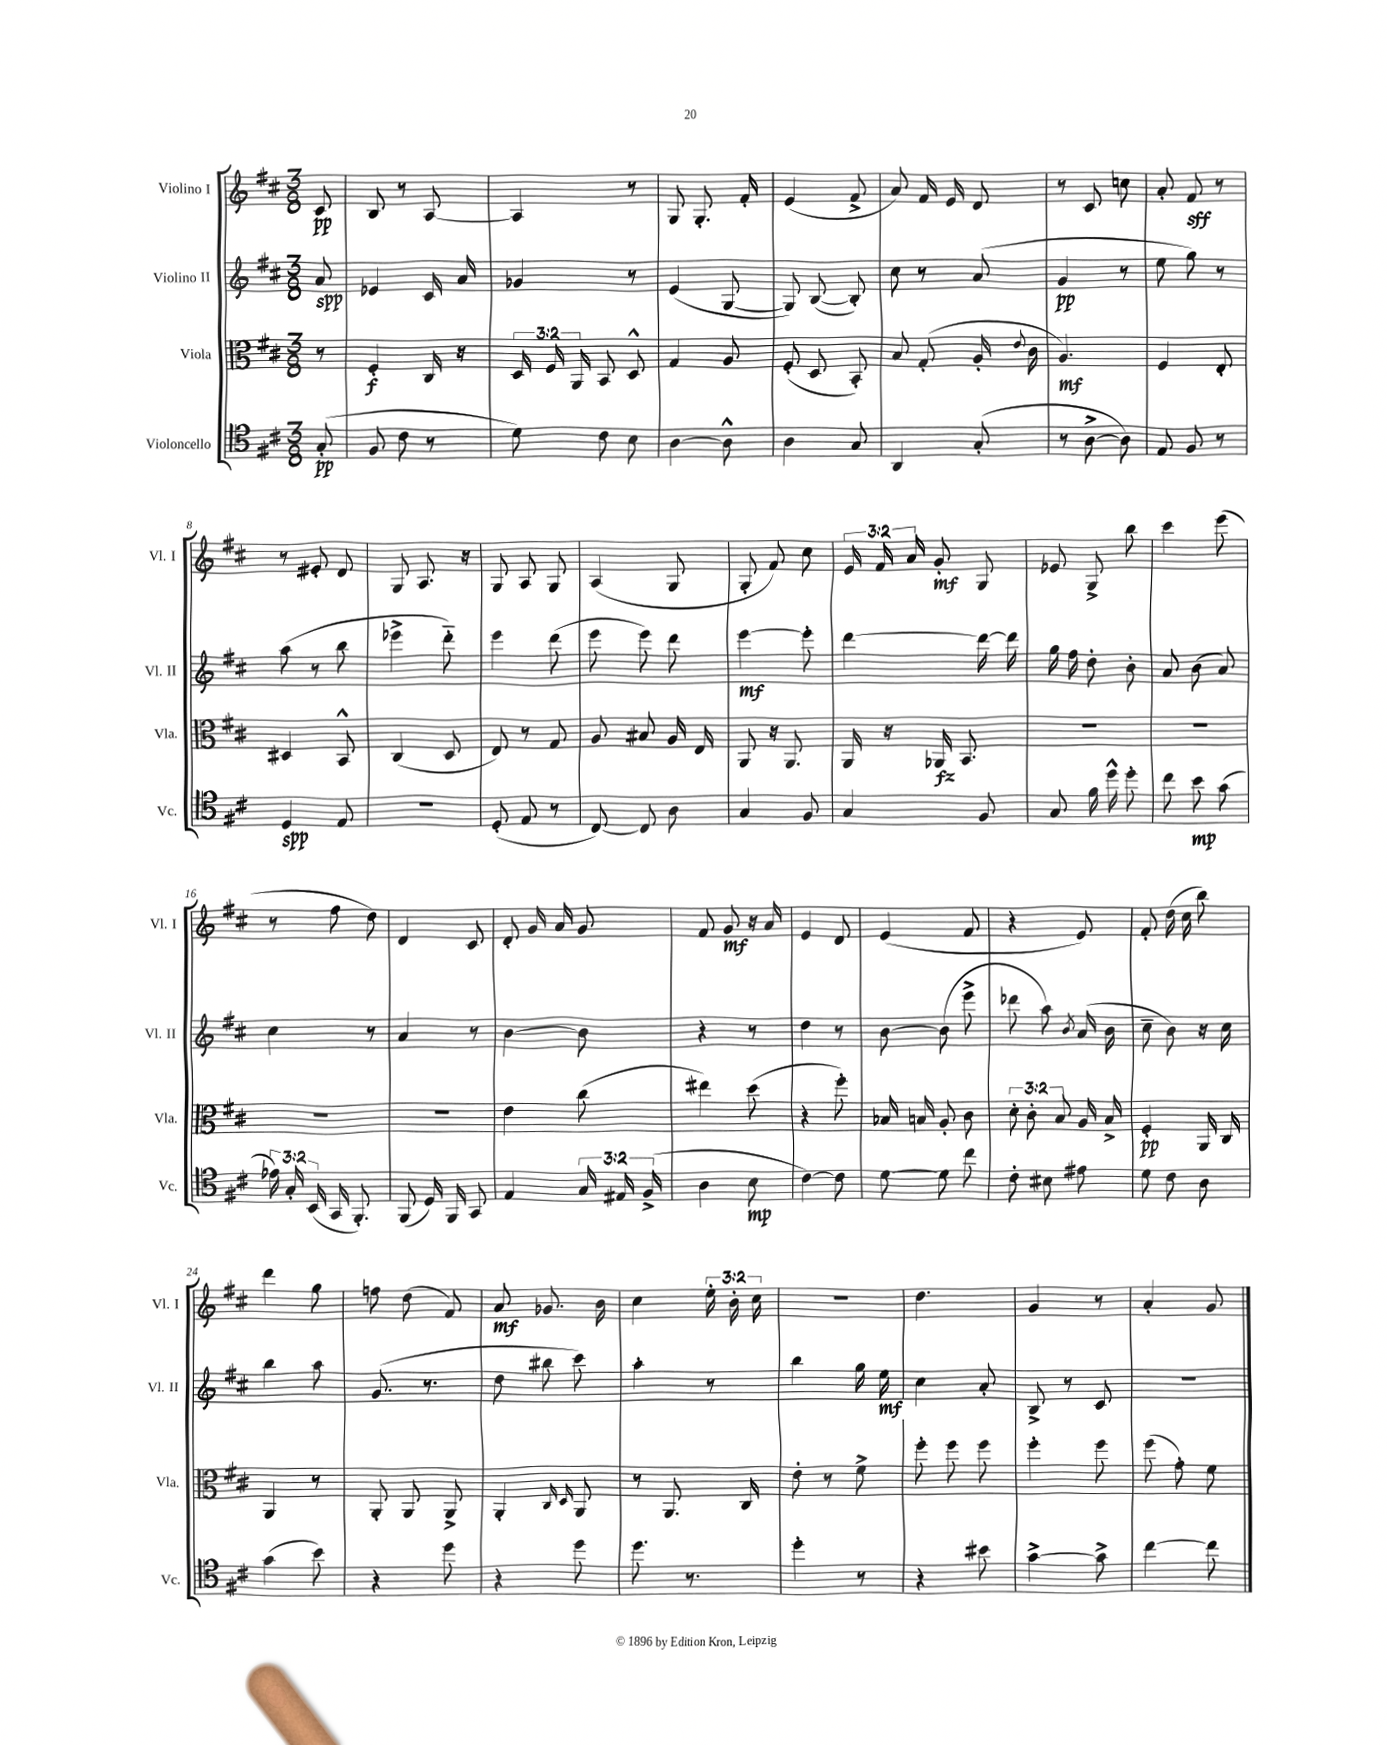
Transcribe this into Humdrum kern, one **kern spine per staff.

**kern	**kern	**kern	**kern
*staff4	*staff3	*staff2	*staff1
*clefC4	*clefC3	*clefG2	*clefG2
*k[f#c#]	*k[f#c#]	*k[f#c#]	*k[f#c#]
*M3/8	*M3/8	*M3/8	*M3/8
(8G'/	8r	8a/	8c#/
=	=	=	=
8F#/	4F#'/	4e-/	8B/
8c#\	.	.	8r
8r	16C#/	16c#/	[8A/
.	16r	16a/	.
=	=	=	=
8d\)	24D/	4g-/	4A/]
.	24F#/	.	.
.	24AA/	.	.
8c#\	8BB/	.	.
8B\	8D^^/	8r	8r
=	=	=	=
[4A\	4G/	(4e/	8G/
.	.	.	8.G'/
8A^^\]	8A/	[8G/	.
.	.	.	16f#'/
=	=	=	=
4A\	(8F#'/	8G/])	(4e/
.	8D/	([8B/	.
8G/	8BB'/)	8B'/])	8f#^/
=	=	=	=
4AA/	8B/	8cc#\	8a/)
.	(8G'/	8r	16f#/
.	.	.	16e/
(8G'/	16A'/	(8a/	8d/
.	8qqe/	.	.
.	16c#\	.	.
=	=	=	=
8r	4.A/)	4g/	8r
[8A^\	.	.	8c#/
8A\])	.	8r	8cc\
=	=	=	=
8E/	4F#/	8ee\	8a'/
8F#/	.	8gg\)	8f#/
8r	8E'/	8r	8r
=	=	=	=
4D/	4D#/	(8aa\	8r
.	.	8r	8e#'/
8E/	8BB^^/	8bb\	8d/
=	=	=	=
4.r	(4C#/	4eee-^\	8G/
.	.	.	8.A/
.	8D/	8ddd'~\)	.
.	.	.	16r
=	=	=	=
(8D'/	8E/)	4eee\	8G/
8E/	8r	.	8A/
8r	8G/	(8ddd\	8G/
=	=	=	=
[8C#/)	8A/	8eee\	(4A/
8C#/]	8B#/	8eee\)	.
8A\	16A/	8ddd\	8G/
.	16E/	.	.
=	=	=	=
4G/	8AA/	[4eee\	8G'/
.	16r	.	8f#/)
.	8.AA/	.	.
8F#/	.	8eee'\]	8cc#\
=	=	=	=
4G/	16AA/	[4ddd\	24e/
.	.	.	24f#/
.	16r	.	.
.	.	.	24a/
.	16AA-/	.	8g'/
.	8.BB/	.	.
8F#/	.	16ddd\_	8G/
.	.	16ddd\]	.
=	=	=	=
8G/	4.r	16gg\	8e-/
.	.	16ff#\	.
16f#\	.	8dd'\	8G^/
16dd^^\	.	.	.
8dd'\	.	8b'\	8bb\
=	=	=	=
8cc#\	4.r	8a/	4ccc#\
8b\	.	(8b\	.
(8g\	.	8a/)	(8eee\
=	=	=	=
24e-\)	4.r	4cc#\	8r
24G'/	.	.	.
(24BB/	.	.	.
16GG/	.	.	8ff#\
8.FF#'/)	.	.	.
.	.	8r	8dd\)
=	=	=	=
(8FF#/	4.r	4a/	4d/
16D/)	.	.	.
16FF#/	.	.	.
8GG/	.	8r	8c#/
=	=	=	=
4E/	4e\	[4b\	8d'/
.	.	.	16g/
.	.	.	16a/
24G/	(8cc#\	8b\]	8g/
24E#/	.	.	.
(24F#^/	.	.	.
=	=	=	=
4A\	4ee#\)	4r	8f#/
.	.	.	8g/
8B\	(8dd\	8r	16r
.	.	.	16a/
=	=	=	=
[4c#\)	4r	4dd\	4e/
8c#\]	8ff#'\)	8r	8d/
=	=	=	=
[8d\	16B-/	[8b\	(4e/
.	16B/	.	.
8d\]	8A'/	(8b\]	.
8cc#\	8c#\	8eee^\	8f#/
=	=	=	=
8c#'\	12d'\	8ddd-\	4r
.	12c#'\	.	.
8B#\	.	8aa\)	.
.	12B/	.	.
.	.	8qb/	.
8e#\	16A/	(16a/	8e/)
.	16B^/	16b\	.
=	=	=	=
8d\	4F#'/	8cc#~\	8f#'/
8c#\	.	8b\)	(16dd\
.	.	.	16cc#\
8A\	16AA/	16r	8bb\)
.	16C#/	16cc#\	.
=	=	=	=
(4g\	4AA/	4bb\	4ddd\
8b\)	8r	8aa\	8gg\
=	=	=	=
4r	8AA'/	(8.g/	8ff\
.	8AA/	.	(8dd\
.	.	8.r	.
8dd\	8AA^/	.	8f#/)
=	=	=	=
4r	4AA'/	8dd\	8a/
.	.	8bb#\	8.g-/
.	16qqC#/	.	.
.	16qqD/	.	.
8dd\	8AA/	8ccc#\)	.
.	.	.	16b\
=	=	=	=
8.dd\	8r	4aa'\	4cc#\
.	8.AA/	.	.
8.r	.	.	.
.	.	8r	24ee'\
.	.	.	24b'\
.	16C#/	.	.
.	.	.	24cc#\
=	=	=	=
4dd'\	8e'\	4bb\	4.r
.	8r	.	.
8r	8f#^\	16gg\	.
.	.	16ee\	.
=	=	=	=
4r	8ff#'\	4cc#\	4.dd\
.	8ff#\	.	.
8b#\	8ff#\	8a'/	.
=	=	=	=
[4g^\	4ff#'\	8B^/	4g/
.	.	8r	.
8g^\]	8ff#\	8c#/	8r
=	=	=	=
[4cc#\	(8ff#\	4.r	4a'/
.	8g'\)	.	.
8cc#\]	8f#\	.	8g/
==	==	==	==
*-	*-	*-	*-
